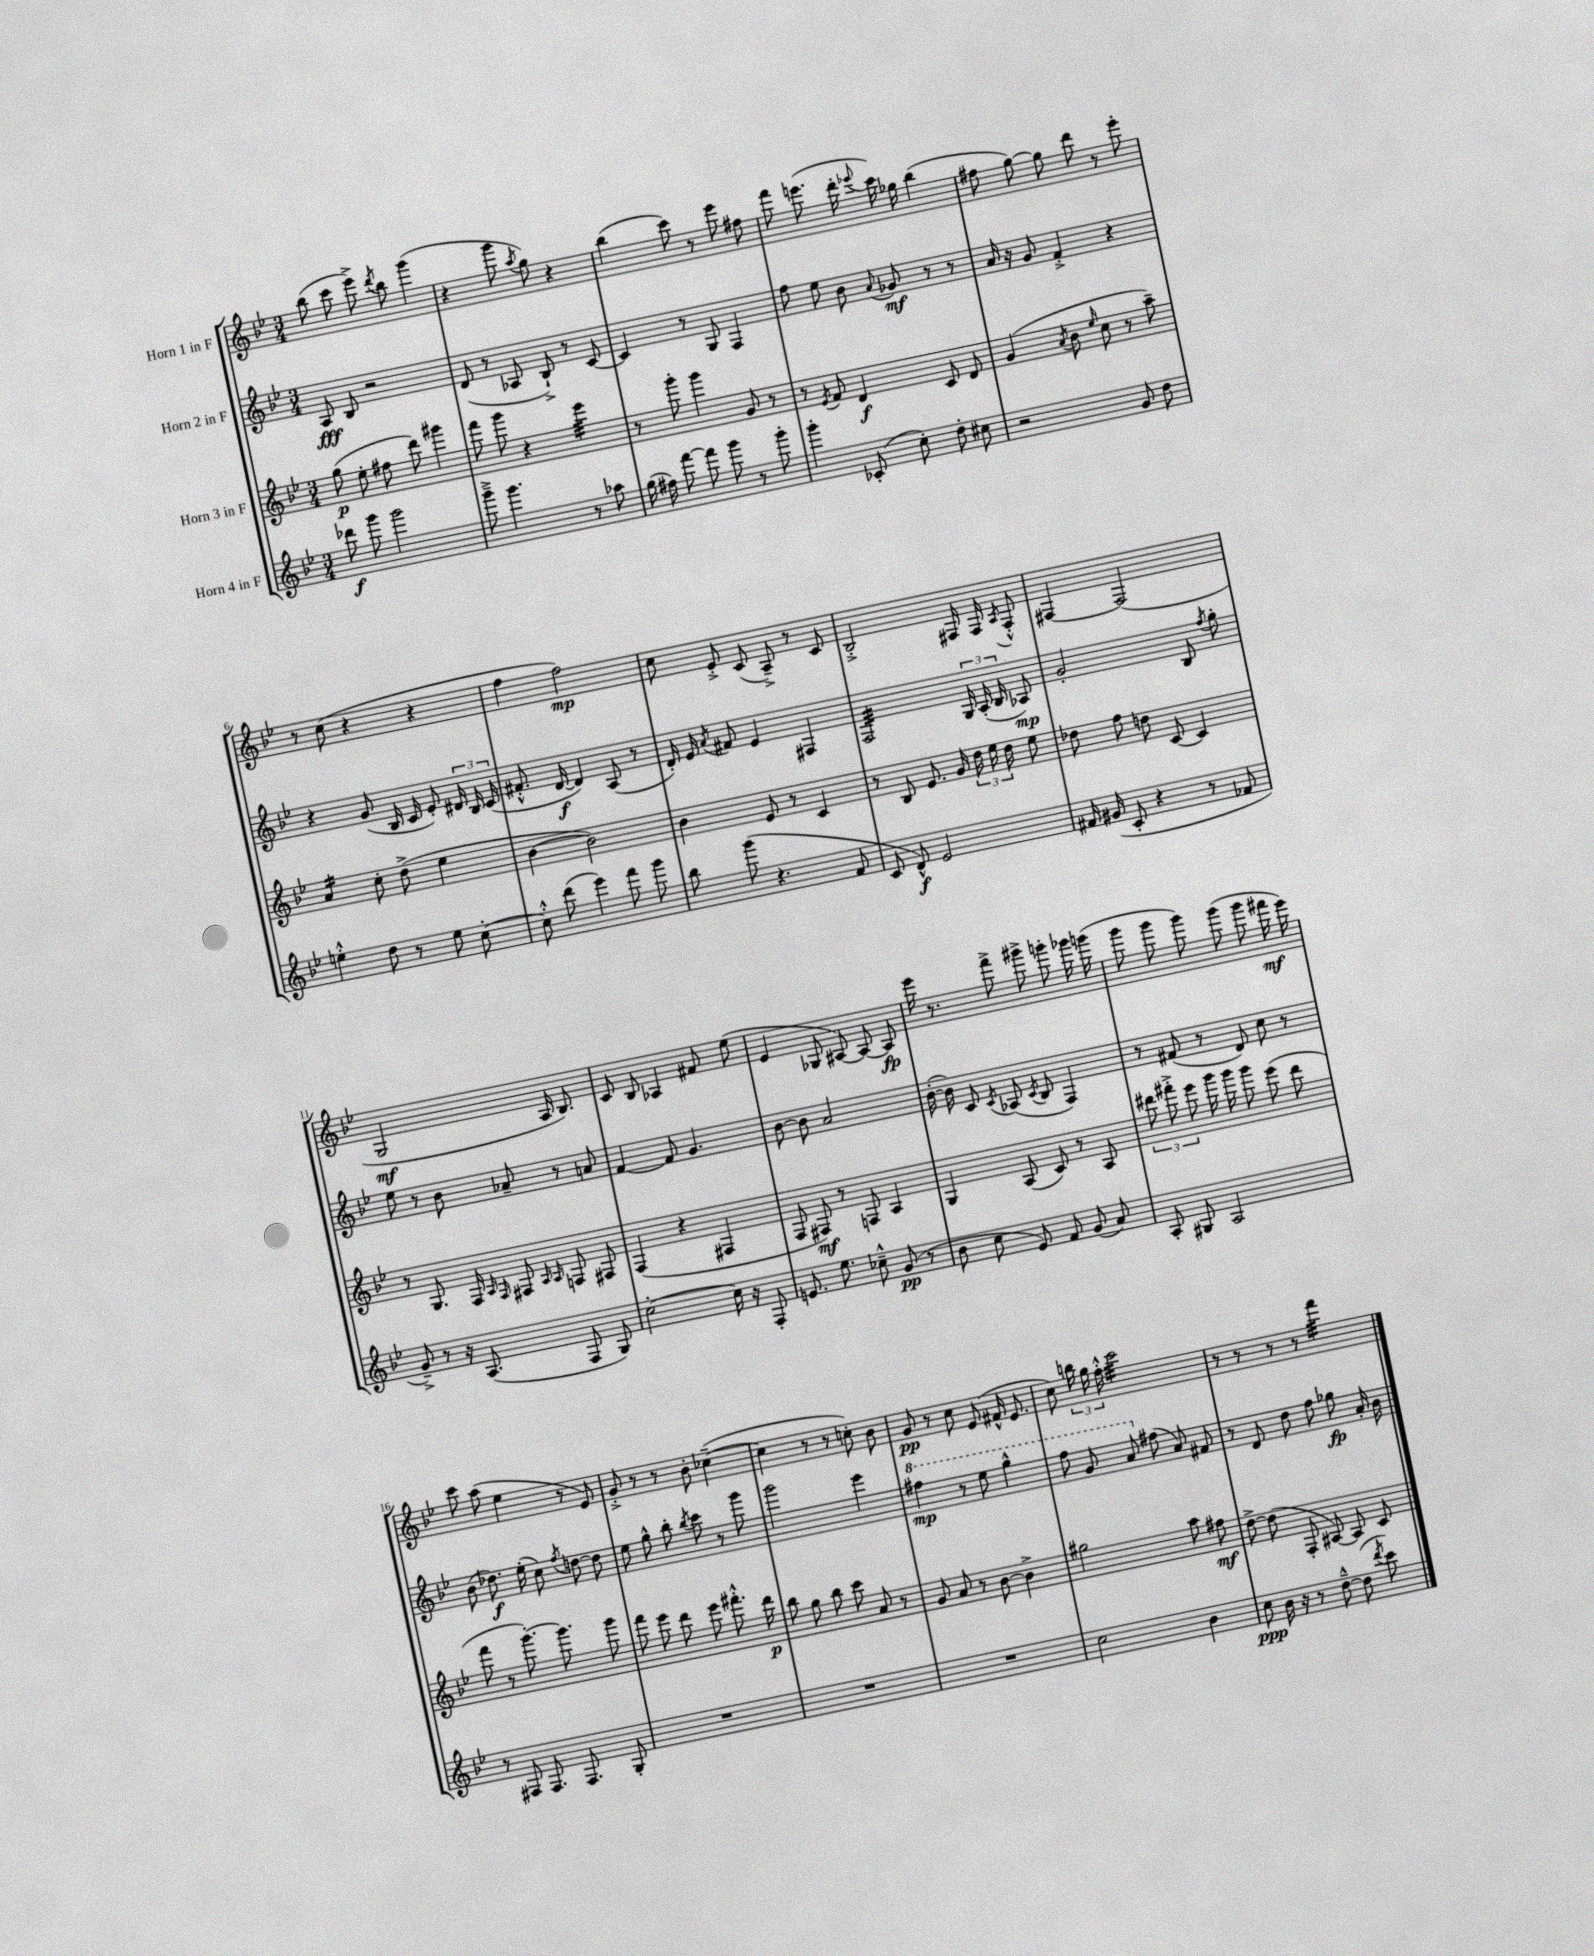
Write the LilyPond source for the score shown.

<<
\new StaffGroup <<
\new Staff = "s0" \with { instrumentName = "Horn 1 in F" } {
    \clef treble \key bes \major \numericTimeSignature \time 3/4
    \autoBeamOff bes''8( c'''8 ees'''8->) \acciaccatura { d'''8 } bes''8 g'''4( |
    r4 g'''8 \acciaccatura { a''8 } g''8) r4 |
    bes''4( c'''8) r8 ees'''8 fis''8 |
    f'''8 e'''8.( d'''16-. \appoggiatura { ees'''8 } c'''16) ges''16 bes''4( |
    fis''8 g''8~) g''8 d'''8 r8 ees'''8-. |
    r8 c''8( r4 r4 |
    f''4 f''2\mp) |
    c''8 ees'8-.-> c'8( a8--->) r8 c'8 |
    bes2-.-> fis16 fis16 \acciaccatura { a8 } fis8-.-^ |
    fis4~ fis2( |
    g2\mf a16 bes8.) |
    c'8 bes8 aes4 fis'8 ees''8( |
    ees'4 ges8 ais8~) ais8~ ais8\fp |
    ees'''16 r8. f'''8-> gis'''8-> g'''8-. ges'''16 g'''16( |
    g'''8 g'''8 g'''8) g'''8( g'''8 fis'''16\mf ees'''16) |
    c'''8 a''8( ees''4 r8 ees'8) |
    g'8-.-> r8 r8 bes'8-. ces''4~--( |
    ces''4 r8 r8 c''8-.) bes'8 |
    g'8\pp r8 c''8 ees'8( fis'16-^ ees'8. |
    c''8) \tuplet 3/2 { b''16 g''16 f''16-.-^ } c'''2:32 |
    r8 r8 r8 r8 f'''4:32 \bar "|." |
}
\new Staff = "s1" \with { instrumentName = "Horn 2 in F" } {
    \clef treble \key bes \major \numericTimeSignature \time 3/4
    \autoBeamOff a8\fff bes8 r2 |
    d'8( r8 aes8 bes8-!->) r8 c'8~ |
    c'4 r8 g8 f4 |
    f''8 ees''8 bes'8 \appoggiatura { a'8 } ges'8\mf r8 r8 |
    a'16 r16 g'8 f'4-.-> r4 |
    r4 g'8( bes16 c'16 ees'8-.) \tuplet 3/2 { dis'16 bes16 c'16( } |
    fis'8.-.-^ d'16~\f d'4) a8( r8 |
    d'16-.) ees'16 \acciaccatura { a'8 } fis'8 ees'4 fis4 |
    f2:32 \tuplet 3/2 { g16 a16-.( bes16 } aes8\mp) |
    g'2-. bes8 \acciaccatura { f''8 } g''8-. |
    ees''8 r8 bes'8 aes'8-- r8 a'8 |
    f'4~ f'8 g'4. |
    bes'8~ bes'8 a'2 |
    bes'16~-.( bes'16) c'8 \acciaccatura { c'8 } aes8( \acciaccatura { c'8 } bes8 f4) |
    r8 fis'8( r8 d'8) c''8 r8 |
    bes'8( des''8.\f) ees''16-.( c''8) \acciaccatura { f''8 } d''8~ d''8 |
    ees''8 g''8-^ bes''8-. \acciaccatura { bes''8 } c'''8 r8 g'''8 |
    g'''2 ees'''4 |
    \ottava #1 fis'''4\mp r8 ees'''8 g'''4-^ |
    f'''8 g''8 a''8 \ottava #0 fis''8( a'8) fis'8 |
    r8 d'8 d''8 f''8 ges''8\fp a'16-. bes'16 \bar "|." |
}
\new Staff = "s2" \with { instrumentName = "Horn 3 in F" } {
    \clef treble \key bes \major \numericTimeSignature \time 3/4
    \autoBeamOff g''8\p( ees''8-. fis''8 d'''8) gis'''4 |
    f'''8 g'''8 r4 ees'''4:32 |
    r8 g'''8-. g'''4 g'8 r8 |
    r8 \acciaccatura { ees'8 } f'8 d'4\f c'8 d'8 |
    g'4( \acciaccatura { a'8 } bes'8 \grace { ees''16 } c''8 r8 a''8--) |
    a'4:16 c''8-. d''8->( ees''4 |
    bes'4~ bes'2) |
    bes'4 ees'8 r8 c'4 |
    r8 bes8 ees'8. g'16 \tuplet 3/2 { d''16 ees''16 d''16 } ees''8 |
    des''8 f''8 d''8 c'8~ c'4 |
    r8 g8. f16 \grace { a16 f16 } fis8 \grace { a16 a16 } f8 fis8 |
    f4( r4 fis4 |
    f8 fis8\mf) r8 f8 a4 |
    g4 a8( c'8) r8 a8 |
    \tuplet 3/2 { dis'''8 fis'''8-.-> ees'''8 } g'''16 g'''16 g'''8 ees'''8( dis'''8 |
    f'''8 r8 g'''8.~-.) g'''8. g'''8 |
    f'''8 ees'''8 d'''8 ees'''8 fis'''8.-.-^ d'''16\p |
    bes''8 g''8 bes''8 c'''8 a'8 r8 |
    g'8 a'8 r8 bes'8~ bes'4-> |
    gis''2 a''8 fis''8\mf |
    d''8~-> d''8( f8-. ais8~) ais8 c'8 \bar "|." |
}
\new Staff = "s3" \with { instrumentName = "Horn 4 in F" } {
    \clef treble \key bes \major \numericTimeSignature \time 3/4
    \autoBeamOff des'''8\f g'''8 g'''2 |
    g'''8---> g'''4. r8 aes''8 |
    g''16( fis''16) f'''8~ f'''8 g'''8 r8 g'''8-. |
    g'''4-. ces'8-.( c''8-.) d''8-. cis''8 |
    r2 g'8 d''8 |
    e''4-.-^ d''8 r8 e''8 c''8~-. |
    c''8-.-^ d'''8( ees'''4) f'''8 g'''8 |
    bes''8 g'''8( r4. f'8 |
    c'8 d'8-^\f) ees'2 |
    fis'16 gis'16( c'8-. r4 r8 fes'8 |
    g'8--->) r8 r16 a8.( f8 g8) |
    c''2~-. c''16 r16 f8-. |
    e'8. ees''8. ces''8---^ g'8\pp( r8 |
    bes'8 c''8 ees'8) f'8 g'8( a'8) |
    a8-. gis8 a2 |
    r8 fis8 fis8. fis8. g8-. |
    R2. |
    R2. |
    R2. |
    c''2 bes'4 |
    c''8\ppp bes'16 r16 r8 d''8~---^ d''8( \acciaccatura { d'''8 } c'''8) \bar "|." |
}
>>
>>
